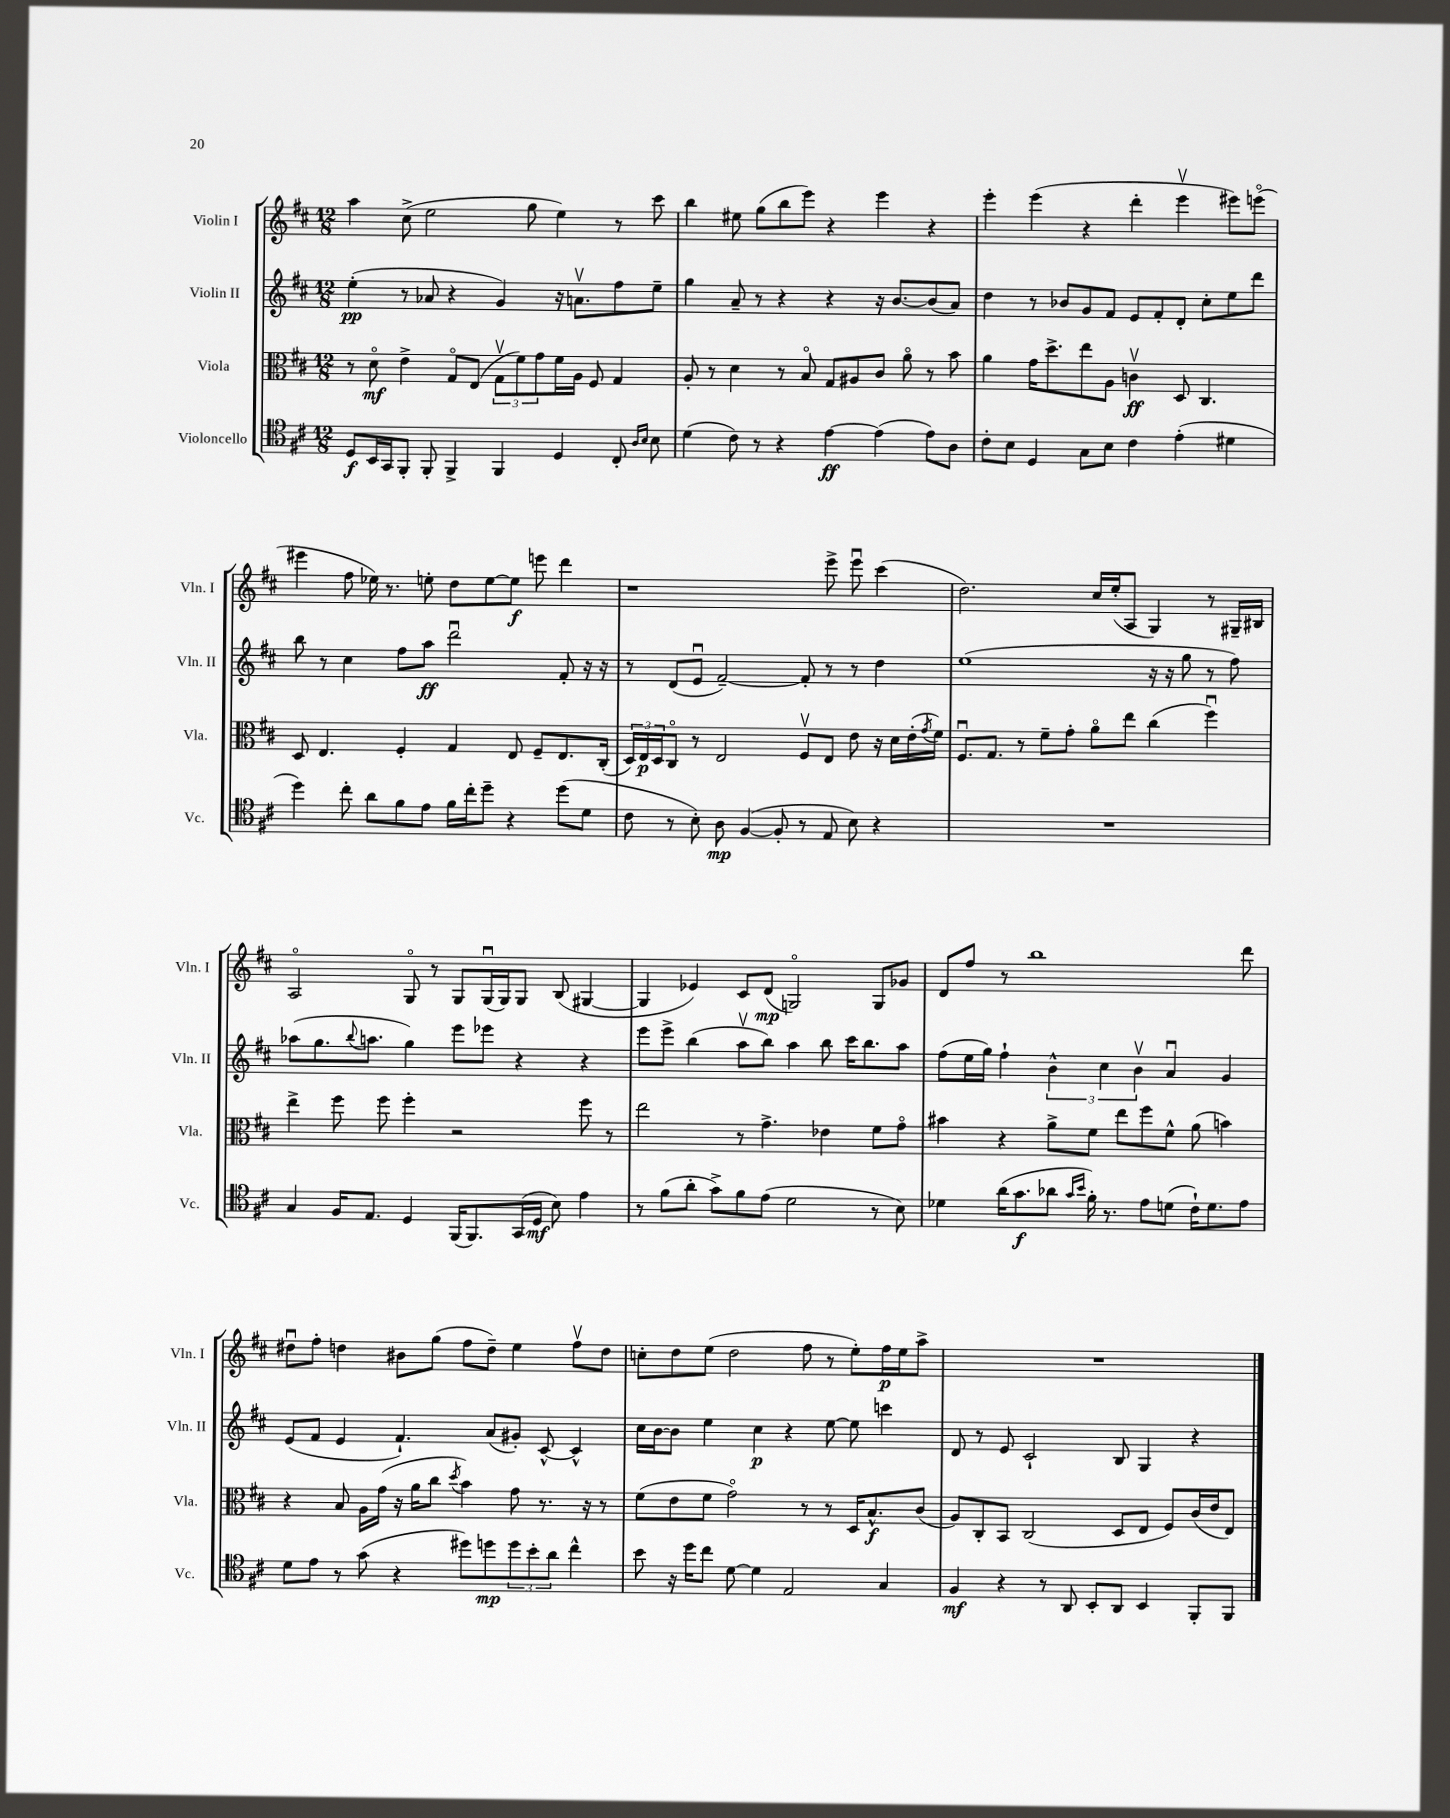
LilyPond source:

<<
\new StaffGroup <<
\new Staff = "s0" \with { instrumentName = "Violin I" shortInstrumentName = "Vln. I" } {
    \clef treble \key d \major \numericTimeSignature \time 12/8
    a''4 cis''8->( e''2 g''8 e''4) r8 cis'''8 |
    b''4 eis''8 g''8( b''8 e'''8) r4 e'''4 r4 |
    e'''4-. e'''4( r4 d'''4-. e'''4\upbow eis'''8) e'''8\flageolet( |
    eis'''4 fis''8 ees''16) r8. e''8-. d''8 e''8~ e''8\f e'''8 d'''4 |
    r1 e'''8-> e'''8\downbow cis'''4( |
    d''2.) cis''16 e''16-.( a8 g4) r8 gis16-- bis16 |
    a2\flageolet g8\flageolet r8 g8 g16\downbow( g16) g8 b8( gis4~ |
    gis4 ees'4) cis'8 d'8\mp( g2\flageolet) g8 ges'8 |
    d'8 fis''8 r8 b''1 d'''8 |
    dis''8\downbow fis''8-. d''4 bis'8 g''8( fis''8 d''8--) e''4 fis''8\upbow d''8 |
    c''8-. d''8 e''8( d''2 fis''8 r8 e''8-.) fis''16\p e''16 a''8-> |
    R1. \bar "|." |
}
\new Staff = "s1" \with { instrumentName = "Violin II" shortInstrumentName = "Vln. II" } {
    \clef treble \key d \major \numericTimeSignature \time 12/8
    e''4-.\pp( r8 aes'8 r4 g'4) r16 a'8.\upbow fis''8 e''8-- |
    g''4 a'8-- r8 r4 r4 r16 b'8.~ b'8( a'8) |
    d''4 r8 bes'8 g'8 fis'8 e'8 fis'8-. d'8-. cis''8-. e''8 d'''8 |
    b''8 r8 cis''4 fis''8 a''8\ff d'''2\downbow fis'8-. r16 r16 |
    r8 d'8( e'8\downbow fis'2~--) fis'8-. r8 r8 d''4 |
    e''1( r16 r16 g''8 r8 fis''8) |
    aes''8( g''8. \appoggiatura { b''8 } a''8. g''4) e'''8 ees'''8 r4 r4 |
    e'''8 e'''8-> b''4( a''8\upbow b''8) a''4 b''8 cis'''16 b''8. a''8 |
    fis''8( e''16 g''16) fis''4-! \tuplet 3/2 { b'4-^ cis''4 b'4\upbow } a'4\downbow g'4 |
    e'8( fis'8 e'4 fis'4.-!) a'8( gis'8-.) cis'8~-^ cis'4-^ |
    cis''16 b'16~ b'8 e''4 cis''4\p r4 e''8~ e''8 c'''4 |
    d'8 r8 e'8 cis'2-! b8 g4 r4 \bar "|." |
}
\new Staff = "s2" \with { instrumentName = "Viola" shortInstrumentName = "Vla." } {
    \clef alto \key d \major \numericTimeSignature \time 12/8
    r8 d'8\flageolet\mf e'4-> g8\flageolet e8( \tuplet 3/2 { g8\upbow fis'8) g'8 } fis'16 a16 fis8 g4 |
    a8-. r8 d'4 r8 b8\flageolet g8 ais8 cis'8 a'8\flageolet r8 b'8 |
    a'4 g'16 d''8.-> e''8 a8 c'4\upbow\ff d8 cis4. |
    d8 e4. fis4-. g4 e8 fis8-- e8. cis16-.( |
    \tuplet 3/2 { d16) e16\p d16 } cis8\flageolet r8 e2 fis8\upbow e8 e'8 r16 d'16 e'16-.( \acciaccatura { g'8 } fis'16) |
    fis8.\downbow g8. r8 fis'8-- g'8-. a'8\flageolet e''8 cis''4( fis''4\downbow) |
    e''4-> fis''8 fis''8 fis''4-. r2 fis''8 r8 |
    e''2 r8 g'4.-> ees'4 fis'8 g'8\flageolet |
    bis'4 r4 a'8-> fis'8 e''8 fis''8 fis'8-^ a'8( b'4) |
    r4 b8 a16 g'16( r16 a'16 cis''8 \acciaccatura { d''8 } b'4) g'8 r8. r16 r8 |
    fis'8( e'8 fis'8 g'2\flageolet) r8 r8 d16 b8.-^\f cis'8( |
    a8) cis8-. b,8 cis2( d8 e8 fis8) cis'16( e'16 e8) \bar "|." |
}
\new Staff = "s3" \with { instrumentName = "Violoncello" shortInstrumentName = "Vc." } {
    \clef tenor \key d \major \numericTimeSignature \time 12/8
    d8\f b,16 g,16 fis,8-. fis,8-. fis,4-> fis,4 d4 cis8-. \grace { a16 b16 } b8 |
    d'4( cis'8) r8 r4 e'4~\ff e'4( e'8) a8 |
    cis'8-. b8 d4 g8 b8 cis'4 e'4-.( dis'4 |
    d''4) cis''8-. a'8 fis'8 e'8 fis'16 cis''16-. d''8-- r4 d''8( d'8 |
    cis'8 r8 b8-.) a8\mp fis4~( fis8-. r8 e8 b8) r4 |
    R1. |
    g4 fis16 e8. d4 fis,16( fis,8.) g,16( d16\mf b8) e'4 |
    r8 fis'8( a'8-. g'8->) fis'8 e'8( d'2 r8 b8) |
    des'4 a'16( g'8.\f aes'8 \grace { g'16 b'16 } fis'16-.) r8. e'8 d'8( cis'16-!) d'8. e'8 |
    d'8 e'8 r8 g'8( r4 dis''8) d''8\mp \tuplet 3/2 { d''8 b'8-. a'8 } cis''4-^ |
    b'8 r16 d''16 cis''8 d'8~ d'4 e2 g4 |
    fis4\mf r4 r8 a,8 b,8-. a,8 b,4 fis,8-. fis,8 \bar "|." |
}
>>
>>
\layout { \context { \Score \remove "Bar_number_engraver" } }
